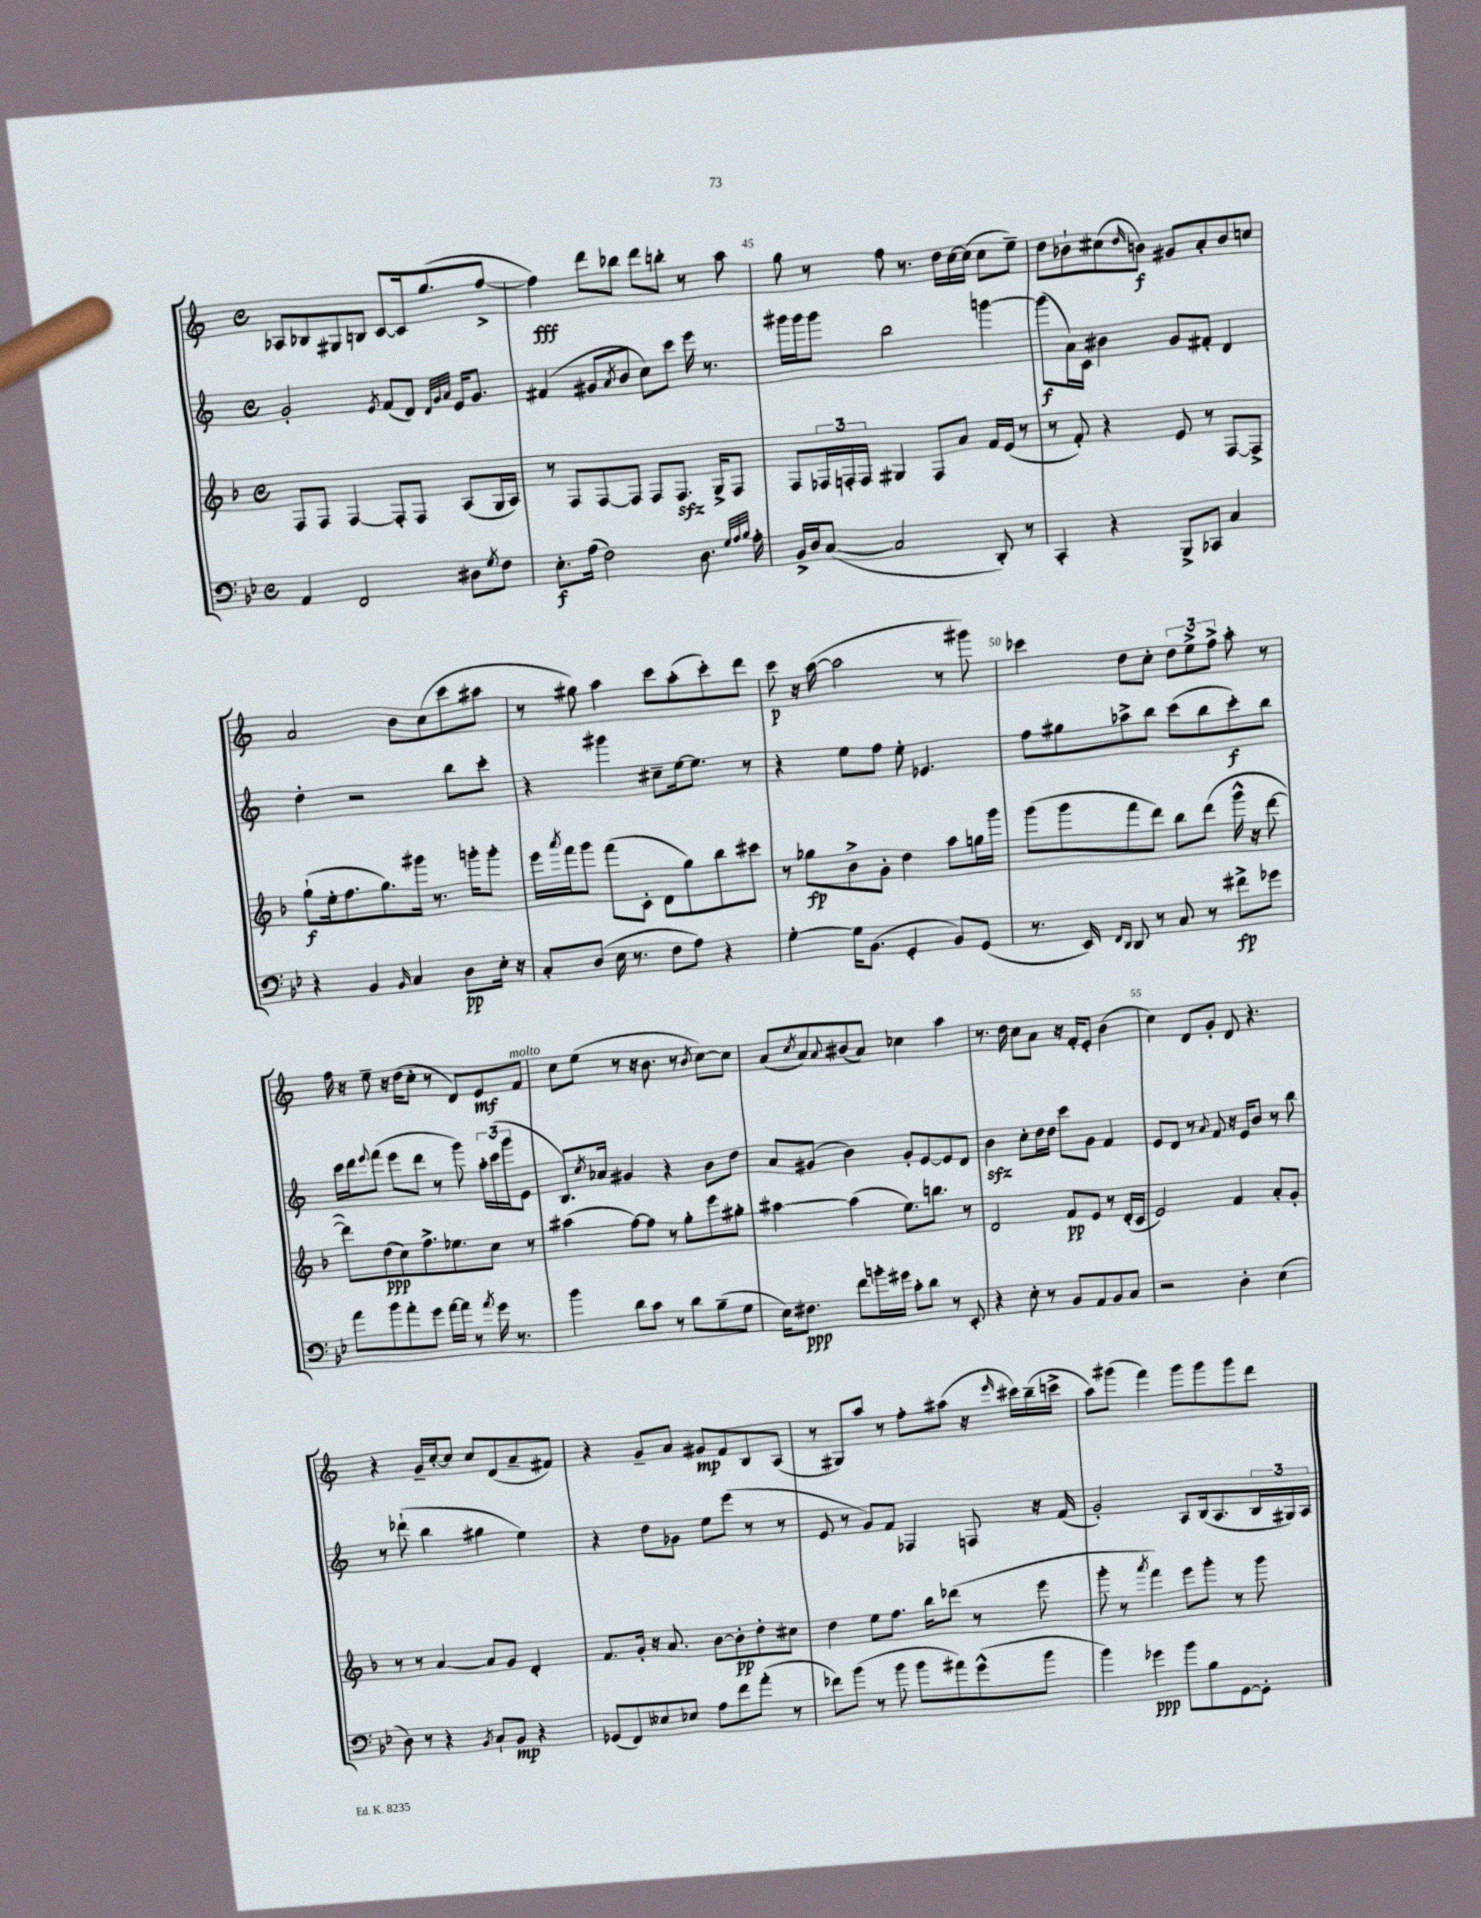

**kern	**dynam	**kern	**dynam	**kern	**dynam	**kern	**dynam
*part4	*part4	*part3	*part3	*part2	*part2	*part1	*part1
*staff4	*staff4	*staff3	*staff3	*staff2	*staff2	*staff1	*staff1
*clefF4	*	*clefG2	*	*clefG2	*	*clefG2	*
*k[b-e-]	*	*k[b-]	*	*k[]	*	*k[]	*
*M4/4	*	*M4/4	*	*M4/4	*	*M4/4	*
*met(c)	*	*met(c)	*	*met(c)	*	*met(c)	*
=43	=43	=43	=43	=43	=43	=43	=43
4AA/	.	8F/L	.	2g'/	.	8A-X/L	.
.	.	8F/J	.	.	.	8B-X/	.
2FF/	.	[4F/	.	.	.	8G#X/	.
.	.	.	.	.	.	8Bn/J	.
.	.	.	.	8qe/	.	.	.
.	.	8F'/L]	.	(8f/L	.	[8c/L	.
.	.	8F/J	.	8d/J)	.	16c/k]	.
.	.	.	.	.	.	(8.gg/	.
.	.	.	.	32qqd/LLL	.	.	.
.	.	.	.	32qqg/	.	.	.
.	.	.	.	32qqa/JJJ	.	.	.
8D#X\L	.	(8A/L	.	16e/KL	.	.	.
.	.	.	.	8.g/J	.	.	.
8qG/	.	.	.	.	.	.	.
8F\J	.	16G/L	.	.	.	[8ff^/J	.
.	.	16A/JJ)	.	.	.	.	.
=44	=44	=44	=44	=44	=44	=44	=44
8.E-'\L	f	8r	.	(4f#X/	.	4ff\])	fff
.	.	8F/L	.	.	.	.	.
(16A\Jk	.	.	.	.	.	.	.
2F\)	.	[8F/	.	8g#X/L	.	8ddd\L	.
.	.	.	.	8qa/	.	.	.
.	.	8F/J]	.	8b/J	.	8bb-X\J	.
.	.	8F/L	.	8cc\L)	.	8ddd\L	.
.	.	8.Fzz/J	.	8ccc\J	.	8bbn'\J	.
8.D\	.	.	.	16eee\	.	8r	.
.	.	16G^/KL	.	8.r	.	.	.
.	.	8F/J	.	.	.	8aa\	.
32qqG/LLL	.	.	.	.	.	.	.
32qqA/	.	.	.	.	.	.	.
32qqB-/JJJ	.	.	.	.	.	.	.
16A'\	.	.	.	.	.	.	.
=45	=45	=45	=45	=45	=45	=45	=45
16BB-^/LL	.	8F/L	.	16ggg#X\LL	.	8gg\	.
16D/J	.	.	.	16ggg#\J	.	.	.
([8C/J	.	24F-X/L	.	8ggg#\J	.	8r	.
.	.	24Fn'/	.	.	.	.	.
.	.	24F/JJ	.	.	.	.	.
2C/]	.	4G#X/	.	2bb\	.	8ff\	.
.	.	.	.	.	.	8.r	.
.	.	8F/L	.	.	.	.	.
.	.	.	.	.	.	16dd\LL	.
.	.	8a/J	.	.	.	[16cc\	.
.	.	.	.	.	.	(16cc\JJ]	.
8DD'/)	.	16f/LL	.	[4gggn\	.	8cc\L	.
.	.	(16e/JJ	.	.	.	.	.
8r	.	8r	.	.	.	8ee~\J)	.
=46	=46	=46	=46	=46	=46	=46	=46
4CC'/	.	8r	.	(8ggg\L]	f	8dd\L	.
.	.	8f'/)	.	16a\L)	.	8b-X`\	.
.	.	.	.	16c\JJ	.	.	.
4r	.	4r	.	4b#X\	.	(8cc#X\	.
.	.	.	.	.	.	16qqdd/	.
.	.	.	.	.	.	8bn\J)	f
8BBB-^/L	.	8e/	.	8g/L	.	8g#X/L	.
8CC-X/J	.	8r	.	8f#X'/J	.	8a'/	.
4C/	.	[8F/L	.	4d/	.	8b/	.
.	.	8F^/J]	.	.	.	8ccn/J	.
!!LO:LB:g=z
=47	=47	=47	=47	=47	=47	=47	=47
4r	.	(8gg`\L	f	4dd'\	.	2a/	.
.	.	16ee'\k	.	.	.	.	.
.	.	8.ff\	.	.	.	.	.
4BB-/	.	.	.	2r	.	.	.
.	.	8.gg\)	.	.	.	.	.
16qqBB-/	.	.	.	.	.	.	.
4C/	.	.	.	.	.	8b\L	.
.	.	16ggg#X\Jk	.	.	.	.	.
.	.	8.r	.	.	.	(8cc\	.
8D\L	pp	.	.	8bb\L	.	8ccc\	.
.	.	16gggn'\KL	.	.	.	.	.
16E-'\Jk	.	8ggg'\J	.	8ccc'\J	.	8aa#X\J	.
16r	.	.	.	.	.	.	.
=48	=48	=48	=48	=48	=48	=48	=48
8C'/L	.	16eee\LL	.	4r	.	8r	.
.	.	8qaaa/	.	.	.	.	.
.	.	16fff\J	.	.	.	.	.
(8D/J	.	8ggg\J	.	.	.	8gg#X\)	.
16E-\	.	(8fff\L	.	4ggg#X\	.	4aa\	.
8.r	.	.	.	.	.	.	.
.	.	8c'\J	.	.	.	.	.
8F\L	.	8d\L	.	8cc#X~\L	.	8ccc\L	.
8A\J)	.	8gg\)	.	[16ee\k	.	(8aa'\	.
.	.	.	.	8.ee\J]	.	.	.
4r	.	8bb-\	.	.	.	8ccc'\)	.
.	.	8ccc#X\J	.	8r	.	8ddd\J	.
=49	=49	=49	=49	=49	=49	=49	=49
[4G'\	.	8r	.	4r	.	8ccc\	p
.	.	8gg-X\L	fp	.	.	16r	.
.	.	.	.	.	.	([16aa\	.
16G\KL]	.	8b-^\	.	8ee\L	.	2aa\]	.
(8.BB-\J	.	.	.	.	.	.	.
.	.	8g'\J	.	8ff\J	.	.	.
4GG'/	.	4dd\	.	8ee'\	.	.	.
.	.	.	.	4.e-X/	.	.	.
8BB-/L)	.	8aa\L	.	.	.	8r	.
(8GG/J	.	16ggn\L	.	.	.	8ggg#X\)	.
.	.	16ggg\JJ	.	.	.	.	.
=50	=50	=50	=50	=50	=50	=50	=50
8.r	.	(8ggg\L	.	8ff\L	.	4ccc-X\	.
.	.	8ggg\	.	8gg#X\	.	.	.
16EE-/)	.	.	.	.	.	.	.
16qqFF/LL	.	.	.	.	.	.	.
16qqDD/JJ	.	.	.	.	.	.	.
8DD/	.	8fff\	.	8aa-X^\	.	8dd\L	.
8r	.	8ddd\J)	.	8bb\J	.	8cc'\J	.
8C/	.	8bb-\L	.	(8ccc\L	.	12dd\L	.
.	.	.	.	.	.	12ee^\	.
8r	.	(8ddd\J	.	8bb\	.	.	.
.	.	.	.	.	.	12ff^\J	.
8f#X^\L	fp	16ggg^^\	.	8ccc'\)	f	8aa'\	.
.	.	16r	.	.	.	.	.
8g-X\J	.	[8ddd\	.	8bb\J	.	8r	.
!!LO:LB:g=z
=51	=51	=51	=51	=51	=51	=51	=51
8a\L	.	8ddd\L])	.	16ccc\LL	.	16ff\	.
.	.	.	.	16ddd\J	.	16r	.
.	.	.	.	8qqeee/	.	.	.
8b-\	.	(8dd\	ppp	(8fff\J	.	8ee~\	.
8a'\	.	8cc\)	.	8eee\L	.	16r	.
.	.	.	.	.	.	(16dd\KL	.
8g\J	.	8.ff^\	.	8ddd\J	.	8cc'\J	.
[16a\LL	.	.	.	8r	.	8r	.
16a\JJ]	.	8.ee-X\	.	.	.	.	.
8r	.	.	.	8ggg\)	.	8d/L)	.
8qa/	.	.	.	.	.	.	.
16g\	.	8cc\J	.	24aa'\LL	.	8e/	mf
.	.	.	.	(24ccc\	.	.	.
8.r	.	.	.	.	.	.	.
.	.	.	.	24ggg\J	.	.	.
!	!	!	!	!	!	!LO:TX:a:i:t=molto	!
.	.	8r	.	8e\J	.	8f/J	.
=52	=52	=52	=52	=52	=52	=52	=52
4b-\	.	(4aa#X\	.	8.B/L)	.	8cc\L	.
.	.	.	.	.	.	(8ee\J	.
.	.	.	.	8qcc/	.	.	.
.	.	.	.	16a-X/Jk	.	.	.
8d\L	.	[8ff\L)	.	4g#X/	.	8r	.
8c\J	.	8ff\J]	.	.	.	16r	.
.	.	.	.	.	.	8.b\	.
8r	.	8r	.	4r	.	.	.
8d\L	.	8gg'\L	.	.	.	8r	.
.	.	.	.	.	.	8qb/	.
(8B-~\	.	8eee\	.	8b\L	.	[8cc\L)	.
8G\J	.	8gg#X'\J	.	8dd\J	.	8cc\J]	.
=53	=53	=53	=53	=53	=53	=53	=53
16E-\KL)	.	[4aa#X\	.	8a/L	.	(8a/L	.
8.F#X\J	ppp	.	.	.	.	.	.
.	.	.	.	.	.	8qcc/	.
.	.	.	.	(8g#X/J	.	8a/)	.
.	.	.	.	.	.	8qqa/	.
8f\L	.	(4aa#\]	.	4b\)	.	(8b#X/	.
16bn'\L	.	.	.	.	.	8a/J)	.
16g#X\JJ	.	.	.	.	.	.	.
8c'\L	.	8.ee\L)	.	8g#'/L	.	4cc-X\	.
8d\J	.	.	.	[8e/	.	.	.
.	.	8.bbn\J	.	.	.	.	.
8r	.	.	.	8e/]	.	4aa\	.
8EE-'/	.	8r	.	8d/J	.	.	.
=54	=54	=54	=54	=54	=54	=54	=54
4r	.	2d/	.	4bzz\	.	8.r	.
.	.	.	.	.	.	16dd\	.
8E-'\	.	.	.	8cc'\L	.	8cc\L	.
8r	.	.	.	16dd\L	.	8a\J	.
.	.	.	.	16dd\JJ	.	.	.
8BB-/L	.	8f/L	pp	8ccc\L	.	16r	.
.	.	.	.	.	.	16f'/KL	.
8AA/	.	8e/J	.	8g\J	.	8e'/J	.
8BB-/	.	8r	.	4f/	.	(4b\	.
8C/J	.	(16d'/LL	.	.	.	.	.
.	.	16c/JJ	.	.	.	.	.
=55	=55	=55	=55	=55	=55	=55	=55
2r	.	2e/)	.	8e/L	.	4cc\)	.
.	.	.	.	8d/J	.	.	.
.	.	.	.	8r	.	8d/L	.
.	.	.	.	8qqa/	.	.	.
.	.	.	.	8f/	.	8g'/J	.
4D'\	.	4f/	.	16r	.	8d/	.
.	.	.	.	16e/KL	.	.	.
.	.	.	.	8b/J	.	4.r	.
(4E-\	.	8a'/L	.	8r	.	.	.
.	.	8g'/J	.	8bb\	.	.	.
!!LO:LB:g=z
=56	=56	=56	=56	=56	=56	=56	=56
8D\)	.	8r	.	8r	.	4r	.
8r	.	8r	.	(8ddd-X`\	.	.	.
4r	.	[4a/	.	4bb\	.	16g~/LL	.
.	.	.	.	.	.	[16cc'/J	.
.	.	.	.	.	.	8cc/J]	.
8qBB-/	.	.	.	.	.	.	.
8C`/L	.	8a/L]	.	4gg#X\	.	8cc/L	.
8BB-/J	mp	8g/J	.	.	.	(8d/	.
4r	.	4d'/	.	4ee\)	.	8a~/	.
.	.	.	.	.	.	8f#X/J)	.
=57	=57	=57	=57	=57	=57	=57	=57
(8GG-X/L	.	8.f/L	.	4r	.	4r	.
8FF/)	.	.	.	.	.	.	.
.	.	16g'/Jk	.	.	.	.	.
8E--X/	.	16r	.	8dd\L	.	8g~/L	.
.	.	8.a/	.	.	.	.	.
8E-X/J	.	.	.	8g-X\J	.	8a/J	.
8A\L	.	[8b-\L	.	8ee\L	.	8g#X/L	mp
8f\	.	8b-'\]	pp	(8eee\J	.	8f/	.
(8a'\J	.	8dd'\	.	8r	.	8B/	.
8r	.	8cc#X\J	.	8r	.	(8A/J	.
=58	=58	=58	=58	=58	=58	=58	=58
8f-X\L)	.	4dd\	.	8e/	.	8r	.
(8b-\J	.	.	.	8r	.	8G#X/L)	.
8r	.	8ee\L	.	8g/L)	.	8aa/J	.
8b-\	.	8.ff\J	.	8f/J	.	8r	.
8b-\L	.	.	.	4F-X/	.	8ff'\L	.
.	.	16bb-\KL	.	.	.	.	.
8a#X\)	.	(8ddd-X\J	.	.	.	(8aa#X\J	.
(8g^^\	.	8r	.	8Fn/	.	16r	.
.	.	.	.	.	.	16qqeee/	.
.	.	.	.	.	.	16ccc#X\LL)	.
8b-\J	.	8eee\	.	16r	.	(16bb~\	.
.	.	.	.	(16f/	.	16cccn^\JJ	.
=59	=59	=59	=59	=59	=59	=59	=59
4b-\)	.	8ggg'\	.	2g'/)	.	8aa\L)	.
.	.	8r	.	.	.	(8ggg#X\J	.
.	.	8qaaa/	.	.	.	.	.
4g-X\	ppp	4fff\)	.	.	.	4fff\)	.
8b-\L	.	8eee\L	.	8A/L	.	8ggg#\L	.
8B-\	.	8ggg'\J	.	(16B/k	.	8ggg#\	.
.	.	.	.	8.A/	.	.	.
[8GG\	.	8r	.	.	.	8ggg#\	.
8GG'\J]	.	8ggg\	.	24B/L	.	8ddd\J	.
.	.	.	.	24G#X/)	.	.	.
.	.	.	.	24A/JJ	.	.	.
==	==	==	==	==	==	==	==
*-	*-	*-	*-	*-	*-	*-	*-
